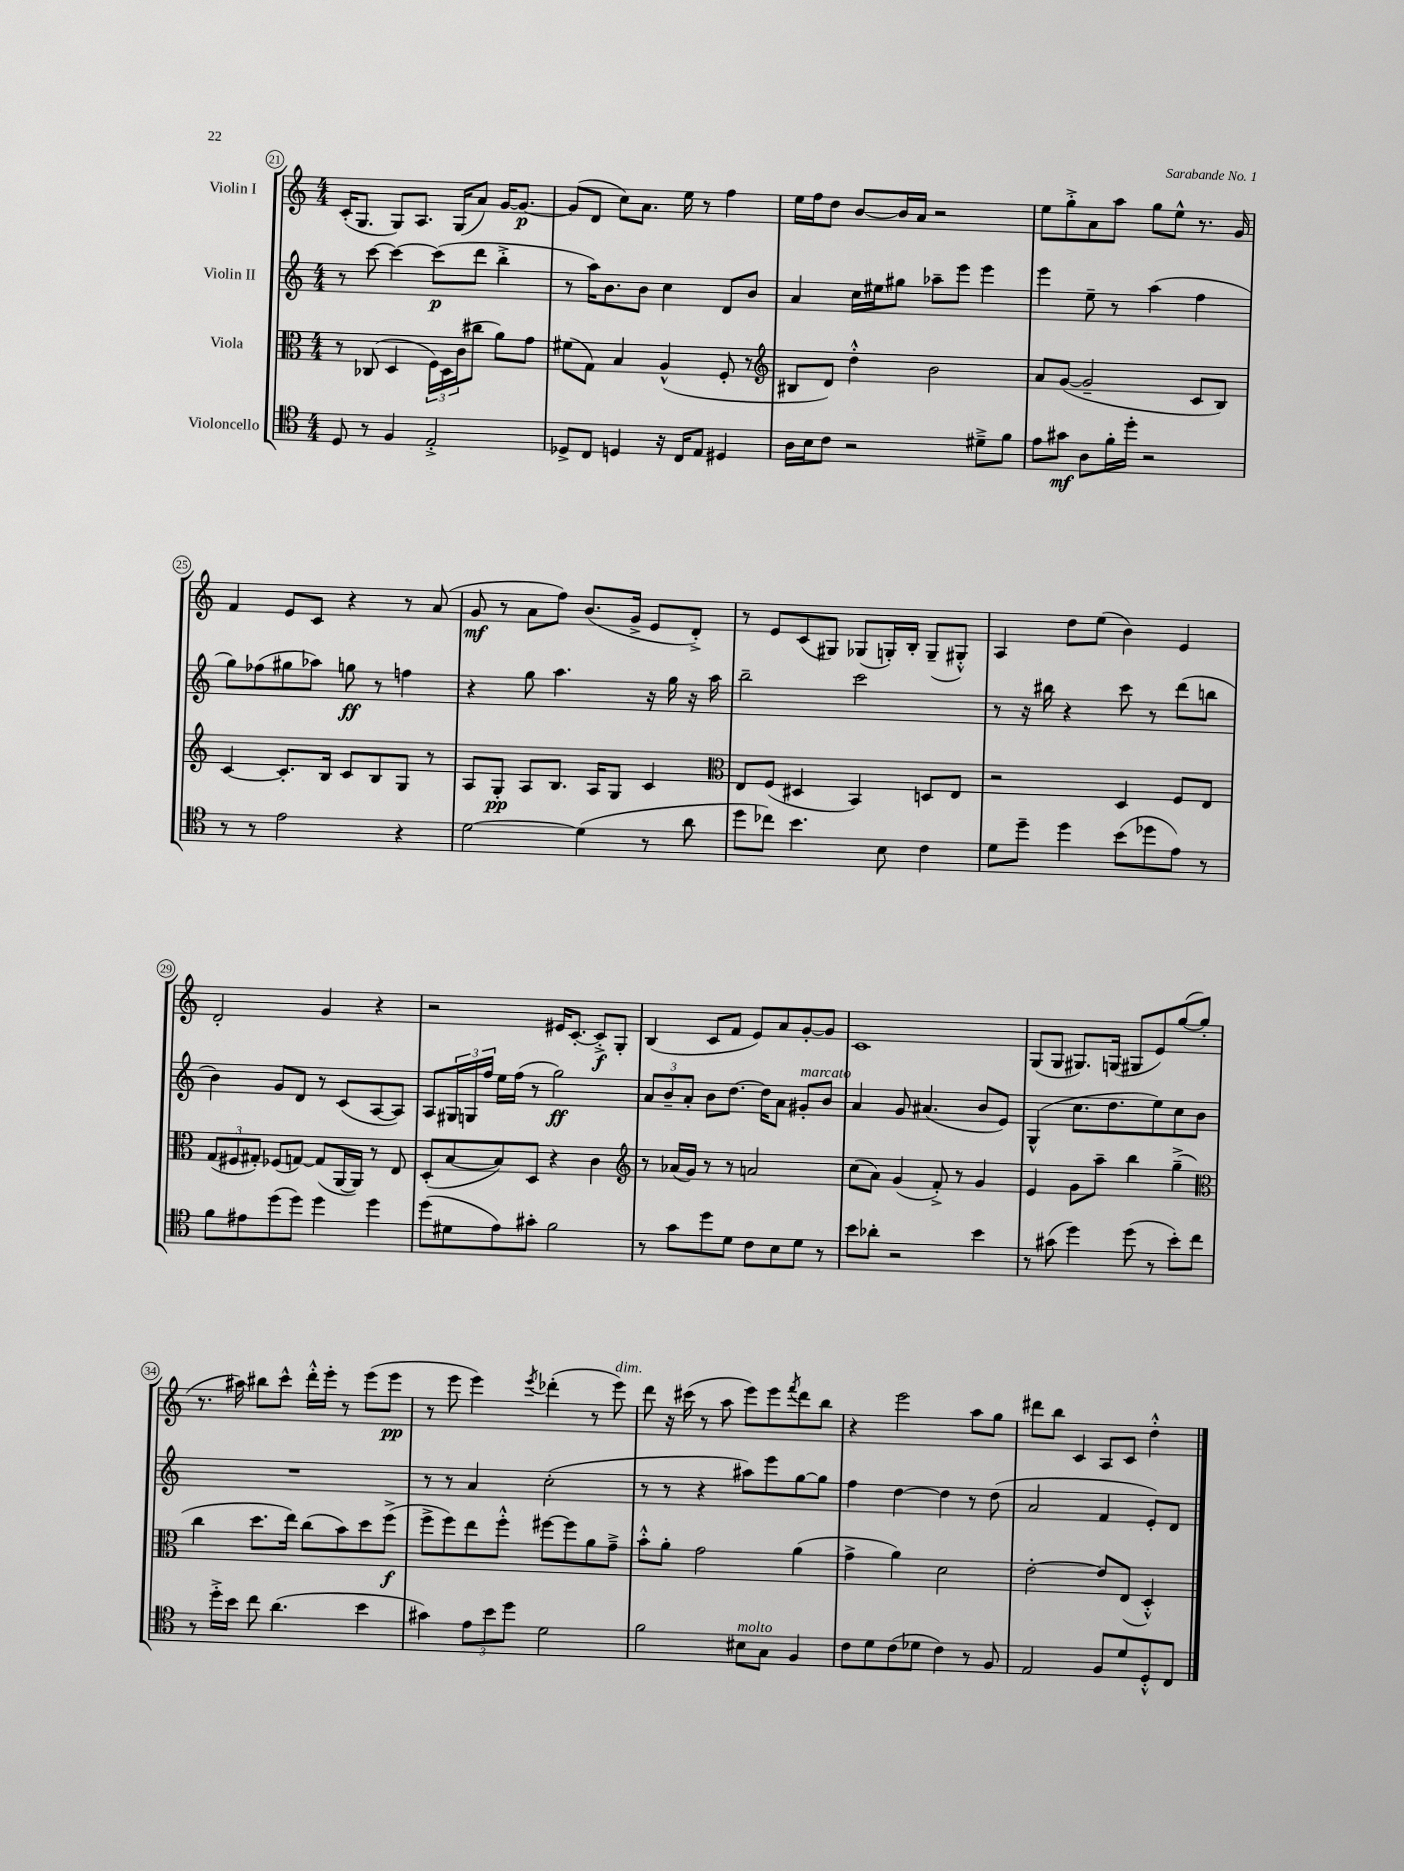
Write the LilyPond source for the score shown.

<<
\new StaffGroup <<
\new Staff = "s0" \with { instrumentName = "Violin I" } {
    \clef treble \key c \major \numericTimeSignature \time 4/4
    c'16-.( g8. g8) a8. g16( a'8) g'16~ g'8.~\p |
    g'8( d'8 c''8) a'8. e''16 r8 f''4 |
    e''16 f''16 d''8 b'8~ b'16 a'16 r2 |
    e''8 g''8-.-> a'8 a''8 g''8 e''8-^ r8. g'16 |
    f'4 e'8 c'8 r4 r8 a'8( |
    g'8\mf r8 a'8 f''8) b'8.( g'16-> e'8 d'8-.->) |
    r8 e'8 c'8( gis8) ges8( g16-.) b16-. g8--( gis8-.-^) |
    a4 d''8 e''8( b'4) e'4 |
    d'2-. g'4 r4 |
    r2 eis'16 c'8.~-. c'8-.->\f g8-. |
    b4( c'8 f'8 e'8) a'8 g'8~-. g'8 |
    c'1 |
    g8( g8 gis8.) g16( gis8 e'8) g''8~( g''8-. |
    r8. ais''16) bis''8 c'''8-^ d'''16-.-^ e'''16-. r8 e'''8( e'''8\pp |
    r8 e'''8 e'''4) \acciaccatura { e'''8 } des'''4-.( r8 e'''8^\markup { \italic "dim." }) |
    d'''8 r16 cis'''16( r8 a''8 e'''8) e'''8 \acciaccatura { f'''8 } d'''8 b''8 |
    r4 e'''2 a''8 g''8 |
    dis'''8 b''8 c'4 a8 c'8 d''4-.-^ \bar "|." |
}
\new Staff = "s1" \with { instrumentName = "Violin II" } {
    \clef treble \key c \major \numericTimeSignature \time 4/4
    r8 c'''8~ c'''4~ c'''8\p( d'''8 b''4-.-> |
    r8 a''16) b'8. b'8 c''4 d'8 b'8 |
    a'4 c''16 eis''16 gis''8 aes''8-- e'''8 e'''4 |
    e'''4 e''8-- r8 a''4( f''4 |
    g''8) fes''8( gis''8 aes''8) g''8\ff r8 f''4 |
    r4 g''8 a''4. r16 g''16 r16 a''16 |
    b''2-- c'''2 |
    r8 r16 bis''16 r4 c'''8 r8 d'''8( b''8 |
    b'4) g'8 d'8 r8 c'8( a8~ a8) |
    a8 \tuplet 3/2 { gis16 g16 f''16 } e''16 f''16( r8 g''2\ff) |
    \tuplet 3/2 { a'8 b'8-- a'8-. } b'8 d''8.~ d''16 a'8 gis'8-.^\markup { \italic "marcato" } b'8 |
    a'4 g'8 ais'4.( b'8 e'8) |
    g4-^( c''8. d''8. e''8) c''8 b'8 |
    R1 |
    r8 r8 a'4 c''2-.( |
    r8 r8 r4 ais''8) e'''8 g''8~ g''8 |
    f''4 d''4~ d''4 r8 d''8( |
    a'2 f'4 e'8-.) d'8 \bar "|." |
}
\new Staff = "s2" \with { instrumentName = "Viola" } {
    \clef alto \key c \major \numericTimeSignature \time 4/4
    r8 ces8( d4 \tuplet 3/2 { f16) d16 c'16( } cis''8 a'8) g'8 |
    fis'8( g8) b4 a4-^( f8-. r8 |
    \clef treble bis8 d'8) d''4-.-^ b'2 |
    a'8 g'8~( g'2-- c'8 b8) |
    c'4~ c'8.-. b16 c'8 b8 g8 r8 |
    a8 g8-.\pp a8 b8. a16 g8 c'4 |
    \clef alto e8 f8( dis4 b,4) d8 e8 |
    r2 d4 f8 e8 |
    \tuplet 3/2 { g8( fis8 gis8-.) } fes8( g8~) g8( a,16~ a,16) r8 e8 |
    d8-.( b8~ b8) d8 r4 c'4 |
    \clef treble r8 aes'16( g'16) r8 r8 a'2 |
    c''8( a'8) g'4( f'8-.->) r8 g'4 |
    e'4 g'8 a''8-- b''4 g''4--->( |
    \clef alto c''4 d''8. e''16) c''8( b'8) d''8 f''8->\f( |
    f''8-> f''8) e''8 f''8-.-^ fis''8~ fis''8 a'8 g'8---> |
    b'8-.-^ a'8-. g'2 a'4( |
    g'4-> a'4) d'2 |
    e'2~-. e'8 e8( d4-.-^) \bar "|." |
}
\new Staff = "s3" \with { instrumentName = "Violoncello" } {
    \clef tenor \key c \major \numericTimeSignature \time 4/4
    d8 r8 f4 e2-.-> |
    des8-> c8 d4 r16 c16 e8 dis4 |
    a16 b16 c'8 r2 dis'8---> f'8 |
    e'8 gis'8\mf a8 f'16-. d''16-. r2 |
    r8 r8 e'2 r4 |
    d'2~ d'4( r8 a'8 |
    d''8 ces''8) b'4. b8 c'4 |
    d'8 d''8-- d''4 b'8( des''8 e'8) r8 |
    f'8 eis'8 d''8( d''8) d''4 d''4 |
    d''8( dis'8 e'8) gis'8-. f'2 |
    r8 g'8 d''8 d'8 c'8 b8 d'8 r8 |
    b'8 aes'8-. r2 b'4 |
    r8 gis'8( d''4) d''8( r8 b'8-.) c''8 |
    r8 d''16-.-> b'16 c''8 a'4.( b'4 |
    gis'4) \tuplet 3/2 { e'8 b'8 d''8 } d'2 |
    f'2 bis8^\markup { \italic "molto" } g8 f4 |
    c'8 d'8 c'8( des'8 c'4) r8 f8 |
    e2 f8 d'8 d8-.-^ c8 \bar "|." |
}
>>
>>
\layout { \context { \Score currentBarNumber = #21 \override BarNumber.stencil = #(make-stencil-circler 0.1 0.3 ly:text-interface::print) } }
